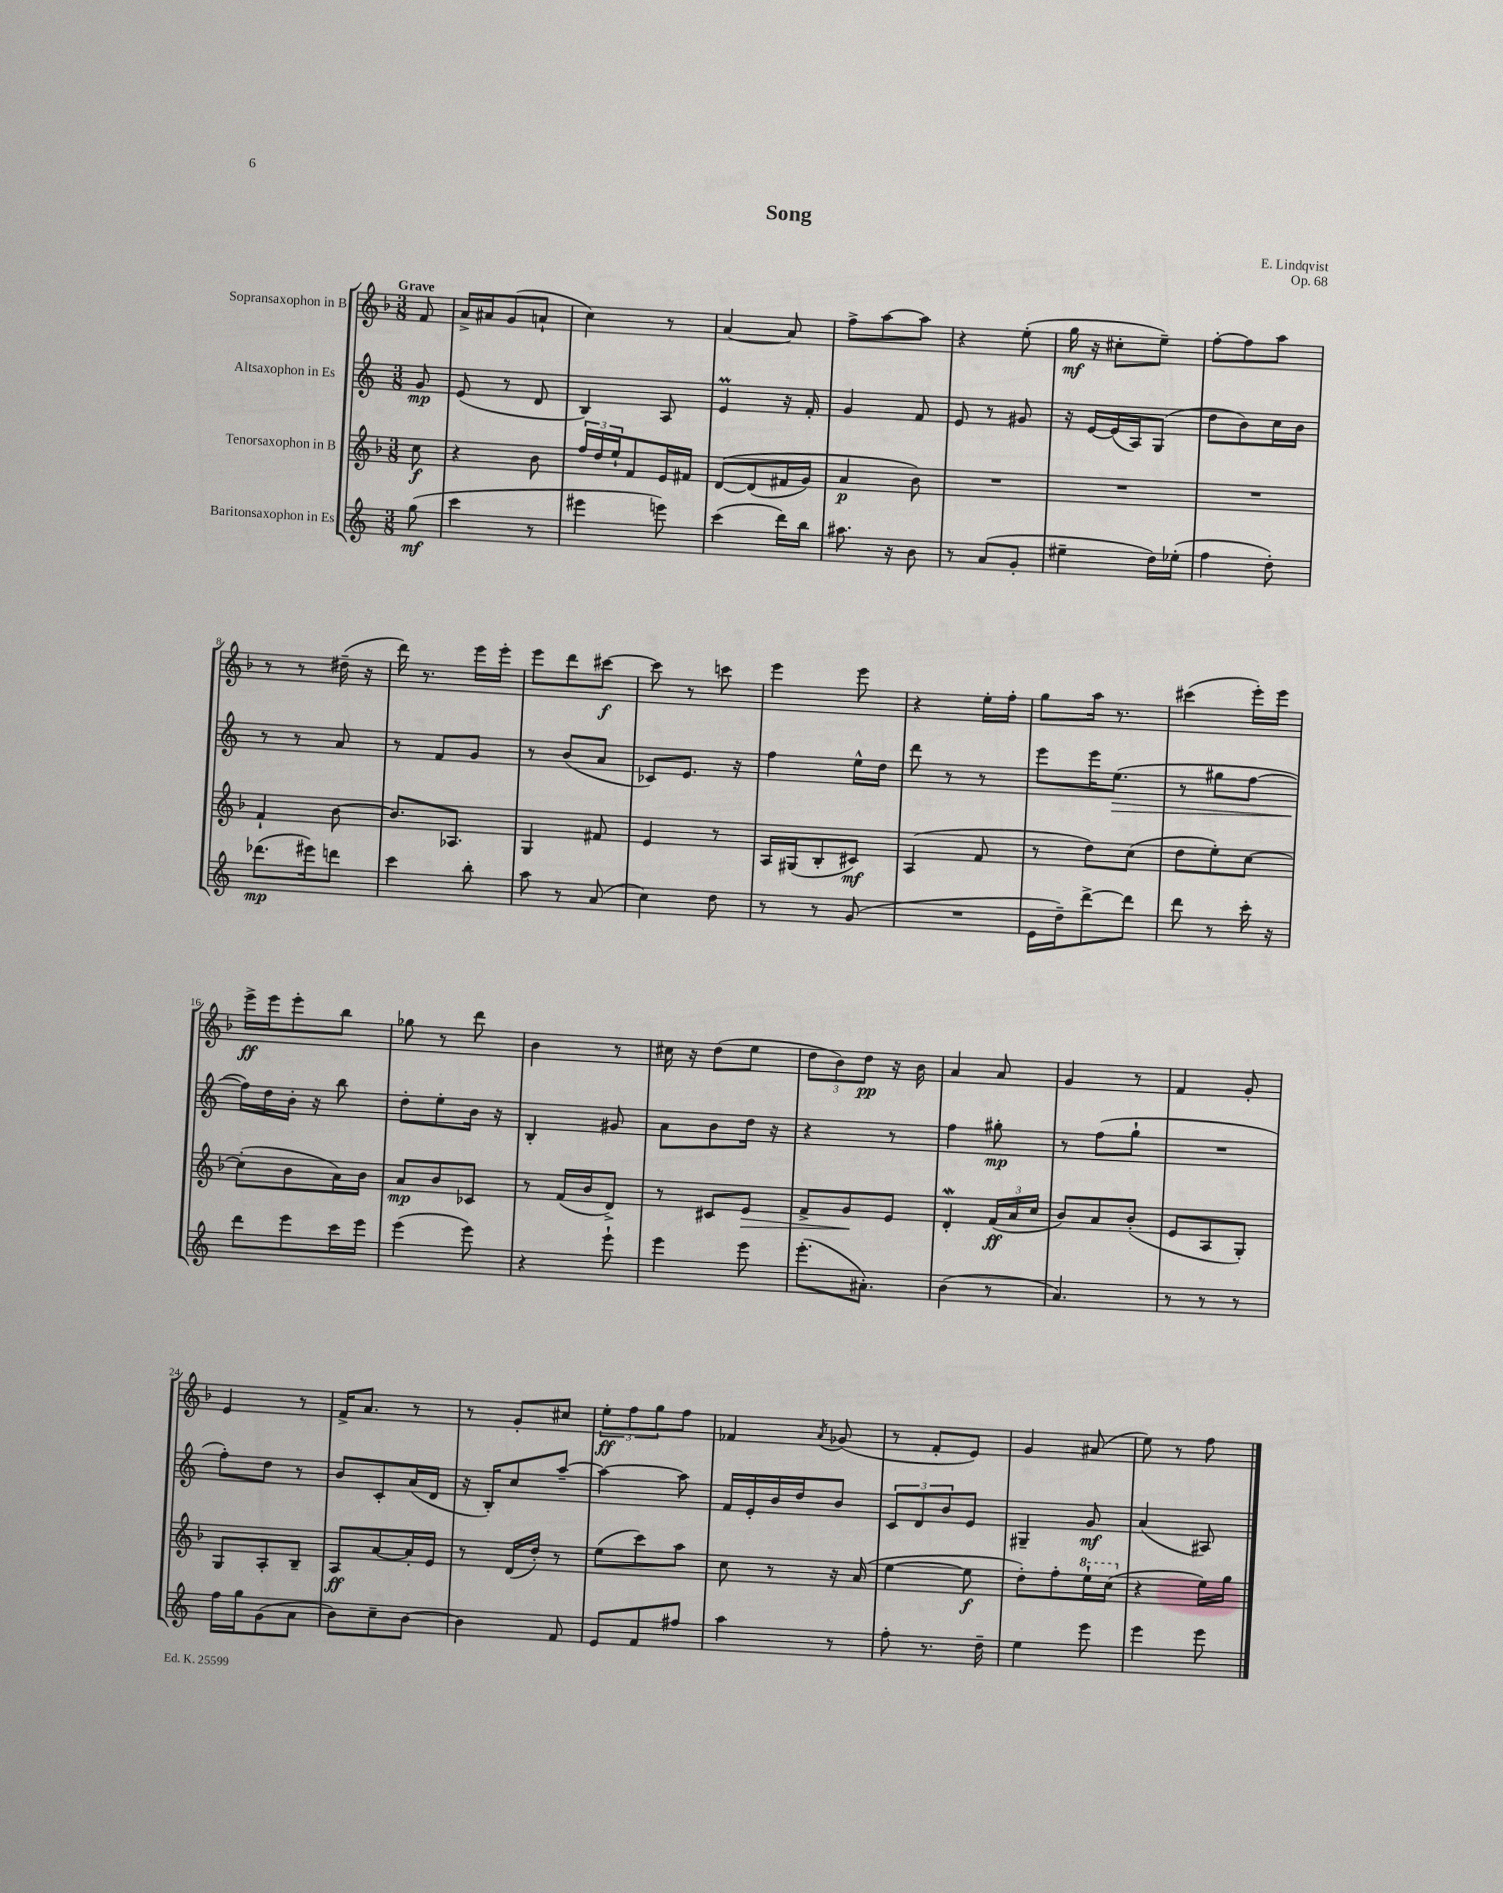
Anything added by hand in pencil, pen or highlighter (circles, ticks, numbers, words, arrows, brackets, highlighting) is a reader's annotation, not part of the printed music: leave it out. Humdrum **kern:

**kern	**kern	**kern	**kern
*staff4	*staff3	*staff2	*staff1
*clefG2	*clefG2	*clefG2	*clefG2
*k[]	*k[b-]	*k[]	*k[b-]
*M3/8	*M3/8	*M3/8	*M3/8
(8gg	8cc	8g	8f
=	=	=	=
4ccc	4r	(8e	16a^
.	.	.	16a#
.	.	8r	(8g
8r	8b-	8d	8a`
=	=	=	=
4eee#	24ff	4B)	4cc)
.	24dd	.	.
.	24ee`	.	.
.	8f	.	.
8eee)	16e	8A	8r
.	16f#	.	.
=	=	=	=
(4ccc	&([8d	4e	[4a
.	(8d]	.	.
16ddd)	16f#	16r	8a]
16bb	16g)	16f'	.
=	=	=	=
8.aa#	4a	4g	8ff^
.	.	.	[8aa
16r	.	.	.
8b	8b-&)	8f	8aa]
=	=	=	=
8r	4.r	8e	4r
(8a	.	8r	.
8g'	.	8g#	(8ee'
=	=	=	=
4ee#~	4.r	16r	16gg
.	.	[16e	16r
.	.	(16e]	8cc#'
.	.	16A)	.
16dd)	.	(8G	8ee~)
(16ee-'	.	.	.
=	=	=	=
4ff	4.r	8dd	[8ff'
.	.	8b)	8ff]
8dd')	.	16cc	8aa
.	.	16b	.
=	=	=	=
(8.ddd-	4f`	8r	8r
.	.	8r	8r
16eee#)	.	.	.
8ddd	[8b-	8a	(16dd#~
.	.	.	16r
=	=	=	=
4ccc	8.b-]	8r	16ddd)
.	.	.	8.r
.	.	8f	.
.	8.A-	.	.
8bb'	.	8g	16eee
.	.	.	16eee'
=	=	=	=
8aa	4G	8r	8eee
8r	.	(8b	8ddd
(8a	8f#	8a	[8ccc#
=	=	=	=
4cc)	4e	8c-)	8ccc#]
.	.	8.e	8r
8dd	8r	.	8ccc
.	.	16r	.
=	=	=	=
8r	16A	4ff	4eee
.	(16G#	.	.
8r	8B-'	.	.
(8g	8c#)	16ee^^	8eee
.	.	16dd	.
=	=	=	=
4.r	(4A	8ddd	4r
.	.	8r	.
.	8f	8r	16ee'
.	.	.	16ff'
=	=	=	=
16e	8r	8eee	8gg
16dd~)	.	.	.
[8ddd^	8dd)	16eee	16aa
.	.	(8.ee	8.r
8ddd]	(8cc	.	.
=	=	=	=
8ddd	8dd	8r	(4ccc#
8r	8ee')	8gg#	.
16ccc'	[8cc	[8ff	16eee')
16r	.	.	16eee
=	=	=	=
8ddd	(8cc']	16ff])	16eee^
.	.	16dd	16eee
8eee	8b-	16b'	8eee'
.	.	16r	.
16ccc	16a)	8bb	8bb-
16eee	16b-	.	.
=	=	=	=
(4eee	8a	8dd'	8gg-
.	8b-	8ee'	8r
8eee)	8c-	16b	8ddd
.	.	16r	.
=	=	=	=
4r	8r	4B'	4b-
.	(16f	.	.
.	16b-	.	.
8eee`	8d^)	8g#	8r
=	=	=	=
4eee	8r	8a	16cc#
.	.	.	16r
.	8c#	8b	(8dd
8eee	8e	16dd	8ee
.	.	16r	.
=	=	=	=
(8.eee'	8f^	4r	12dd
.	.	.	12b-)
.	8g	.	.
.	.	.	12dd
8.a#')	.	.	.
.	8e	8r	16r
.	.	.	16b-
=	=	=	=
(4b	4d'	4ff	4a
8r	(24f	8gg#'	8a
.	24a	.	.
.	24cc	.	.
=	=	=	=
4.a)	8b-)	8r	4g
.	8a	(8ff	.
.	(8b-'	8gg`	8r
=	=	=	=
8r	8e	4.r	4f
8r	8A	.	.
8r	8G')	.	8g'
=	=	=	=
16ff	8G	8ff')	4e
16gg	.	.	.
(8g	8A'	8dd	.
8a	8B-~	8r	8r
=	=	=	=
8b)	8A	8b	16f^
.	.	.	8.a
8cc~	[8a	8c'	.
[8b	16a']	(16a	8r
.	16e	16d	.
=	=	=	=
4b]	8r	16r	8r
.	.	16B')	.
.	(16d	8cc	8g'
.	16dd')	.	.
8f	8r	[8aa~	8cc#
=	=	=	=
8e	(8ee	4aa_	12ee'
.	.	.	12ff
8f	8ccc)	.	.
.	.	.	12gg
8ff#	8aa	8aa]	8ff
=	=	=	=
4aa	8cc	16f	4f-
.	.	16e'	.
.	8r	16b	.
.	.	16dd	.
.	.	.	8qa
8r	16r	8b	(8g-
.	(16a	.	.
=	=	=	=
8ff'	[4ee	12c	8r
.	.	12d	.
8.r	.	.	8f'
.	.	12b	.
.	8ee]	8e	8e)
16dd~	.	.	.
=	=	=	=
4ee	8dd')	4G#~	4g
.	8ff'	.	.
8eee	16eee`	8g	(8a#
.	(16ccc	.	.
=	=	=	=
4eee	4r	(4a	8ee)
.	.	.	8r
8eee	16ee)	8A#)	8ff
.	16gg	.	.
==	==	==	==
*-	*-	*-	*-
